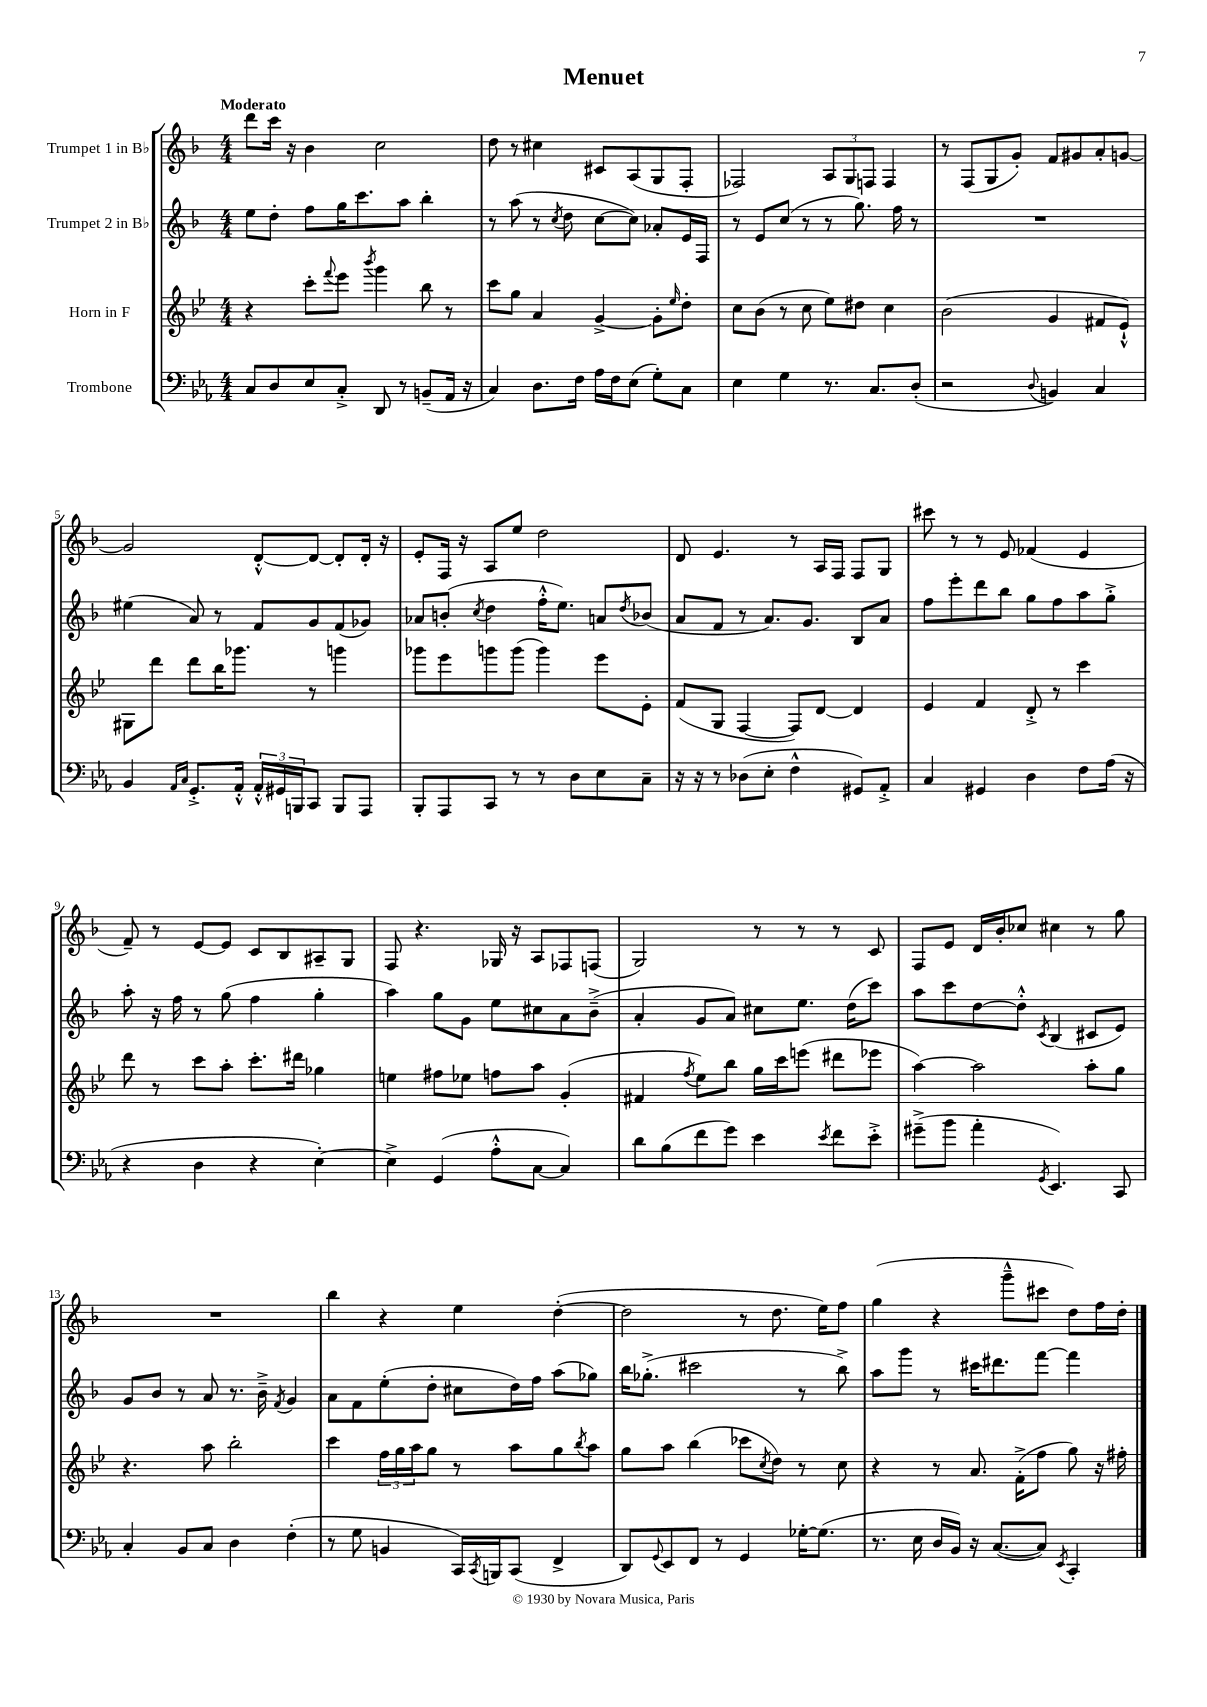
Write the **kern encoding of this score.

**kern	**kern	**kern	**kern
*part4	*part3	*part2	*part1
*staff4	*staff3	*staff2	*staff1
*I"Trombone	*I"Horn in F	*I"Trumpet 2 in B♭	*I"Trumpet 1 in B♭
*clefF4	*clefG2	*clefG2	*clefG2
*k[b-e-a-]	*k[b-e-]	*k[b-]	*k[b-]
*M4/4	*M4/4	*M4/4	*M4/4
=1	=1	=1	=1
!	!	!	!LO:TX:a:B:t=Moderato
8C/L	4r	8ee\L	8ddd\L
8D/	.	8dd'\J	16ccc\Jk
.	.	.	16r
8E-/	8ccc'\L	8ff\L	4b-\
.	8qqfff/	.	.
8C'^/J	8eee-\J	16gg\K	.
.	.	8.ccc\	.
.	8qbbb-/	.	.
8DD/	4ggg\	.	2cc\
8r	.	8aa\J	.
(8BBn~/L	8bb-\	4bb-'\	.
16AA-/Jk	8r	.	.
16r	.	.	.
=2	=2	=2	=2
4C/)	8ccc\L	8r	8dd\
.	8gg\J	(8aa\	8r
8.D\L	4a/	8r	4cc#X\
.	.	8qcc/	.
.	.	8dd\	.
16F\Jk	.	.	.
16A-\LL	[4g^/	[8cc\L	8c#X/L
16F\J	.	.	.
(8E-\J	.	8cc\J])	(8A/
8G'\L)	8g'\L]	8a-X'/L	8G/
.	16qqee-/	.	.
8C\J	8dd'\J	16e/L	8F'/J
.	.	16F/JJ	.
=3	=3	=3	=3
4E-\	8cc\L	8r	2F-X/)
.	(8b-\J	8e/L	.
4G\	8r	(8cc/J	.
.	8cc\	8r	.
8.r	8ee-\L)	8r	12A/L
.	.	.	12G/
.	8dd#X\J	8.gg\)	.
.	.	.	12Fn/J
8.C/L	.	.	.
.	4cc\	.	4F/
.	.	16ff\	.
(8D'/J	.	8r	.
=4	=4	=4	=4
2r	(2b-\	1r	8r
.	.	.	(8F/L
.	.	.	8G/
.	.	.	8g'/J)
8qqD/	.	.	.
4BBn/)	4g/	.	8f/L
.	.	.	8g#X/
4C/	8f#X/L	.	8a'/
.	8e-`^^/J)	.	[8gn/J
!!LO:LB:g=z
=5	=5	=5	=5
4BB-/	8G#X\L	(4ee#X\	2g/]
.	8ddd\J	.	.
16qqAA-/LL	.	.	.
16qqC/JJ	.	.	.
8.GG'^/L	8ddd\L	8a/)	.
.	16bb-\K	8r	.
16AA-'^^/Jk	8.ggg-X\J	.	.
24AA-'^^/LL	.	8f/L	[8d'^^/L
24GG#X/	.	.	.
24BBBn/J	.	.	.
8CC/J	8r	8g/	8d/J_
8BBB/L	4gggn\	(8f/	8d'/L]
8AAA-/J	.	8g-X/J)	16d'/Jk
.	.	.	16r
=6	=6	=6	=6
8BBB-'/L	8ggg-X\L	8a-X/L	8e'/L
8AAA-/	8eee-\	(8bn'/J	16F/Jk
.	.	.	16r
.	.	8qcc/	.
8CC/J	8gggn\	4dd\	8A/L
8r	(8ggg\J	.	8ee/J
8r	4ggg\)	16ff'^^\KL	2dd\
.	.	8.ee\J)	.
8D\L	.	.	.
8E-\	8eee-\L	8an/L	.
.	.	8qdd/	.
8C~\J	8e-'\J	(8b-X/J	.
=7	=7	=7	=7
16r	(8f/L	8a/L	8d/
16r	.	.	.
8r	8G/J	8f/J	4.e/
(8D-X\L	[4F/	8r	.
8E-'\J	.	8.a/L)	.
4F^^\	8F/L])	.	8r
.	.	8.g/J	.
.	[8d/J	.	16A/LL
.	.	.	16F/JJ
8GG#X/L)	4d/]	8B-/L	8F/L
8AA-'^/J	.	8a/J	8G/J
=8	=8	=8	=8
4C/	4e-/	8ff\L	8ccc#X\
.	.	8eee'\	8r
4GG#X/	4f/	8ddd\	8r
.	.	8bb-\J	8e/
4D\	8d'^/	8gg\L	(4f-X/
.	8r	8ff\	.
8F\L	4ccc\	8aa\	4e/
(16A-\Jk	.	8gg'^\J	.
16r	.	.	.
!!LO:LB:g=z
=9	=9	=9	=9
4r	8ddd\	8aa'\	8f~/)
.	8r	16r	8r
.	.	16ff\	.
4D\	8ccc\L	8r	[8e/L
.	8aa'\J	(8gg\	8e/J]
4r	8.ccc'\L	4ff\	8c/L
.	.	.	8B-/
.	16ddd#X\Jk	.	.
[4E-'\)	4gg-X\	4gg'\	8A#X~/
.	.	.	8G/J
=10	=10	=10	=10
4E-^\]	4een\	4aa\)	8F/
.	.	.	4.r
(4GG/	8ff#X\L	8gg\L	.
.	8ee-X\J	8g\J	.
8A-'^^\L	8ffn\L	8ee\L	16G-X/
.	.	.	16r
[8C\J	8aa\J	8cc#X\	8A/L
4C/])	(4g'/	8a\	8F-X/
.	.	(8b-~^\J	(8Fn/J
=11	=11	=11	=11
8d\L	4f#X/	4a'/	2G/)
(8B-\	.	.	.
.	8qff/	.	.
8f\	8ee-\L)	8g/L	.
8g\J)	8bb-\J	8a/J)	.
4e-\	16gg\LL	8cc#X\L	8r
.	16ccc\J	.	.
.	(8eeen\J	8.ee\J	8r
8qe-/	.	.	.
8f\L	8ddd#X\L	.	8r
.	.	(16dd\KL	.
8e-'^\J	8eee-X\J	8ccc\J)	8c/
=12	=12	=12	=12
(8g#X~^\L	[4aa\)	8aa\L	8F/L
8b-\J	.	8ccc\	8e/J
4a-'\	2aa\]	[8dd\	16d/LL
.	.	.	16b-'/J
.	.	8dd'^^\J]	8cc-X/J
8qGG/	.	8qc/	.
4.EE-/)	.	(4B-/	4cc#X\
.	8aa'\L	8c#X/L	8r
8CC/	8gg\J	8e/J)	8gg\
!!LO:LB:g=z
=13	=13	=13	=13
4C'/	4.r	8g/L	1r
.	.	8b-/J	.
8BB-/L	.	8r	.
8C/J	8aa\	8a/	.
4D\	2bb-'\	8.r	.
.	.	16b-~^\	.
.	.	8qf/	.
(4F'\	.	4g/	.
=14	=14	=14	=14
8r	4ccc\	8a\L	4bb-\
8G\	.	8f\	.
4BBn/	24ff\LL	(8ee'\	4r
.	24gg\	.	.
.	24aa\J	.	.
.	8gg\J	8dd'\J	.
16CC/LL)	8r	8cc#X\L	4ee\
8qCC/	.	.	.
16BBBn/J	.	.	.
(8CC/J	8aa\L	16dd\L)	.
.	.	16ff\JJ	.
4FF^/	8gg\	(8aa\L	([4dd'\
.	8qbb-/	.	.
.	8aa\J	8gg-X\J)	.
=15	=15	=15	=15
8DD/L)	8gg\L	16bb-\KL	2dd\]
.	.	(8.gg-X'^\J	.
8qqGG/	.	.	.
8EE-/	8aa\J	.	.
8FF/J	(4bb-\	2ccc#X\	.
8r	.	.	.
4GG/	8ccc-X\L	.	8r
.	8qcc/	.	.
.	8dd\J)	.	8.dd\
[16G-X'\KL	8r	8r	.
(8.G-\J]	.	.	16ee\KL)
.	8cc\	8bb-^\)	8ff\J
=16	=16	=16	=16
8.r	4r	8aa\L	(4gg\
.	.	8ggg\J	.
16E-\	.	.	.
16D/LL	8r	8r	4r
16BB-/JJ)	.	.	.
16r	8.a/	16ccc#X\KL	.
([8.C/L	.	8.ddd#X\	.
.	.	.	8ggg~^^\L
.	(16f'^\KL	.	.
8C/J])	8ff\J	[8fff\J	8ccc#X\J
8qEE-/	.	.	.
4CC'/	8gg\)	4fff\]	8dd\L)
.	16r	.	16ff\L
.	16ff#X'\	.	16dd'\JJ
==	==	==	==
*-	*-	*-	*-
